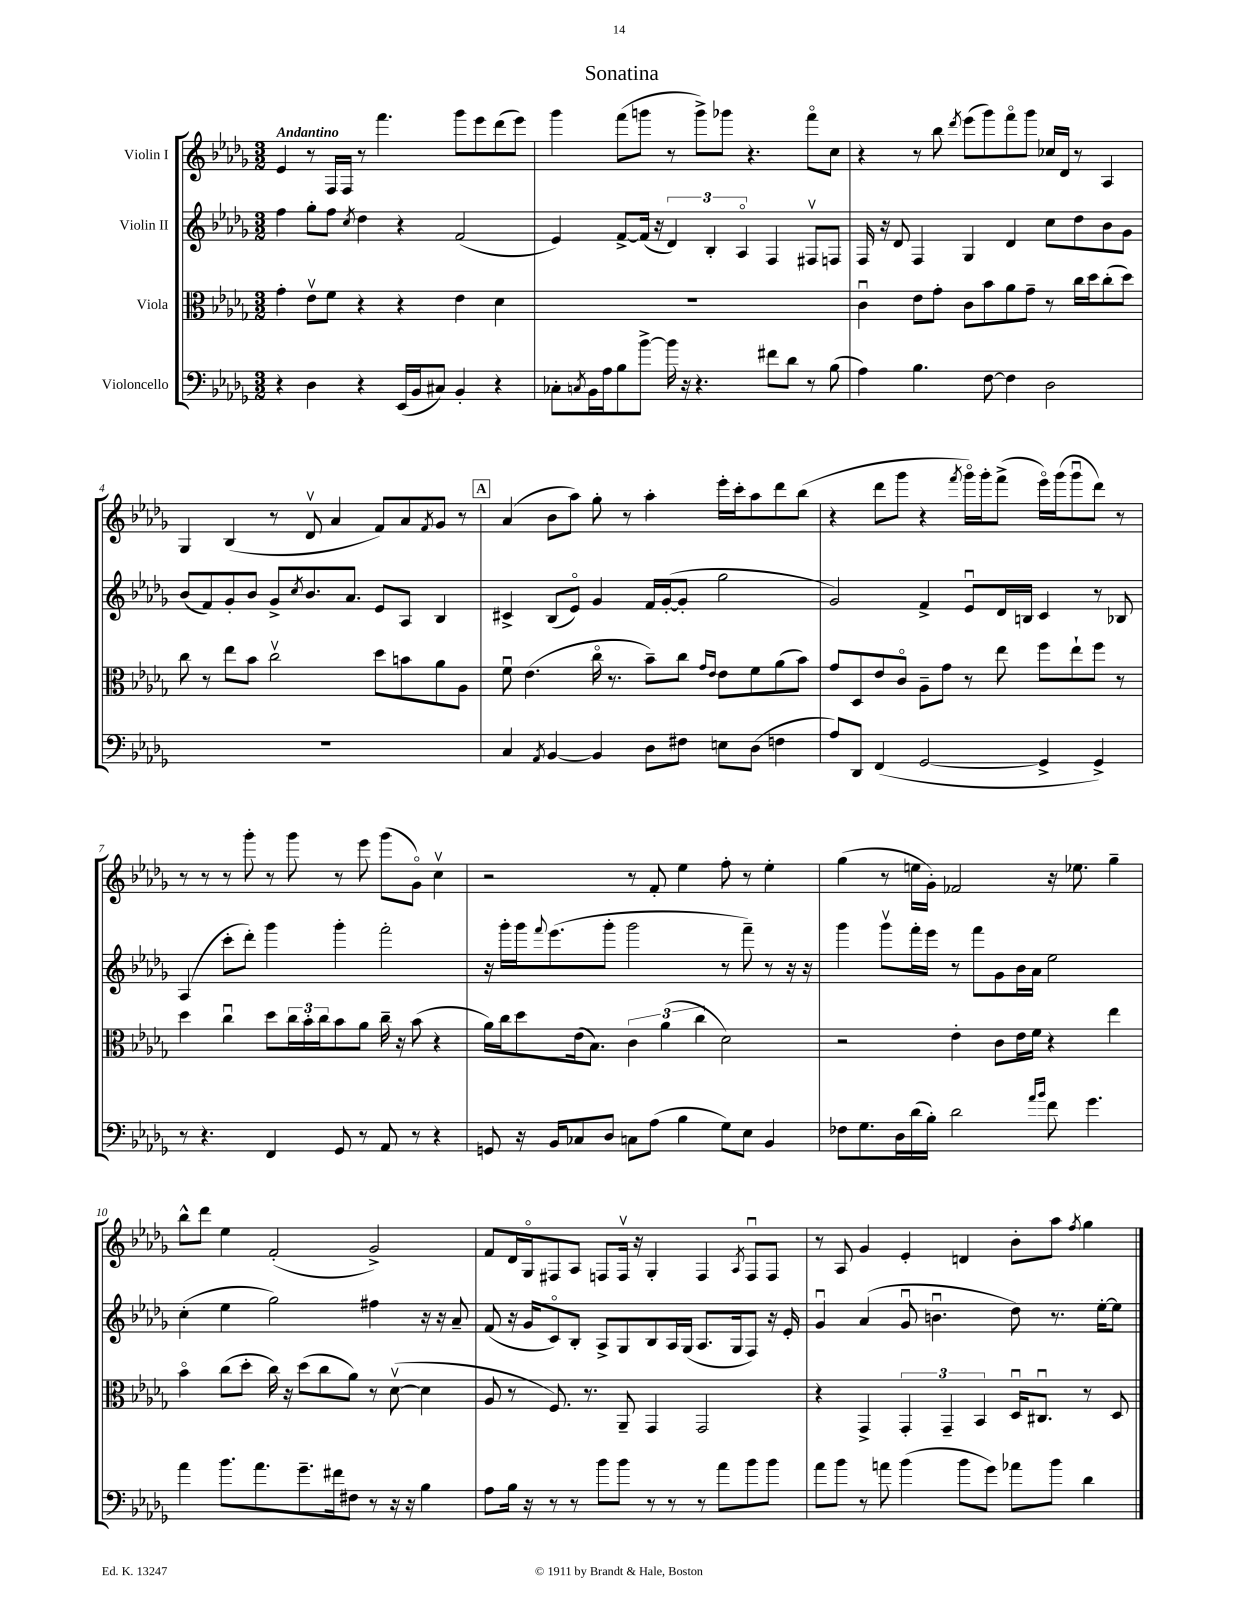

**kern	**kern	**kern	**kern
*part4	*part3	*part2	*part1
*staff4	*staff3	*staff2	*staff1
*I"Violoncello	*I"Viola	*I"Violin II	*I"Violin I
*clefF4	*clefC3	*clefG2	*clefG2
*k[b-e-a-d-g-]	*k[b-e-a-d-g-]	*k[b-e-a-d-g-]	*k[b-e-a-d-g-]
*M3/2	*M3/2	*M3/2	*M3/2
=1	=1	=1	=1
!	!	!	!LO:TX:a:B:t=Andantino
4r	4g-'\	4ff\	4e-/
4D-\	8e-v\L	8gg-'\L	8r
.	8f\J	8ff\J	16F/LL
.	.	.	16F/JJ
.	.	8qcc/	.
4r	4r	4dd-\	8r
.	.	.	4.fff\
(16EE-/LL	4r	4r	.
16BB-/J	.	.	.
8C#X/J)	.	.	.
4BB-'/	4e-\	(2f/	8ggg-\L
.	.	.	8eee-\
4r	4d-\	.	(8ddd-\
.	.	.	8eee-\J)
=2	=2	=2	=2
8C-X'\L	1.r	4e-/)	4ggg-\
8qCn/	.	.	.
16BB-\L	.	.	.
16A-\J	.	.	.
8B-\	.	[8f^/L	(8fff\L
[8b-^\J	.	(16f/Jk]	8gggn\J
.	.	16r	.
16b-\]	.	6d-/)	8r
16r	.	.	.
4.r	.	.	8ggg^\L)
.	.	6B-'/	.
.	.	.	8ggg-X\J
.	.	6A-/	.
.	.	.	4.r
8f#X\L	.	4F/	.
8d-\J	.	.	.
8r	.	8F#Xv/L	8fff\L
(8B-\	.	8Fn/J	8cc\J
=3	=3	=3	=3
4A-\)	4cu\	16F/	4r
.	.	16r	.
.	.	8d-/	.
4.B-\	8e-\L	4F/	8r
.	8g-'\J	.	8bb-\
.	.	.	8qddd-/
.	8c\L	4G-/	(8eee-\L
[8F\	8b-\	.	8ggg-\)
4F\]	8a-\	4d-/	8fff\
.	8g-~\J	.	8ggg-\J
2D-\	8r	8cc\L	16cc-X/LL
.	.	.	16d-/JJ
.	16cc\LL	8dd-\	8r
.	16dd-\J	.	.
.	(8cc'\	8b-\	4A-/
.	8dd-\J)	8g-\J	.
!!LO:LB:g=z
=4	=4	=4	=4
1.r	8cc\	(8b-/L	4G-/
.	8r	8f/)	.
.	8ee-\L	8g-'/	(4B-/
.	8b-\J	8b-/J	.
.	2ccv\	8g-^/L	8r
.	.	8qcc/	.
.	.	8.b-/	8d-v/
.	.	.	4a-/
.	.	8.a-/J	.
.	8dd-\L	8e-/L	8f/L)
.	8bn\	8A-/J	8a-/
.	.	.	8qf/
.	8a-\	4B-/	8g-/J
.	8A-\J	.	8r
!!LO:REH:place=s1:t=A
=5	=5	=5	=5
4C/	8fu\	4c#X^/	(4a-/
.	(4.e-\	.	.
8qAA-/	.	.	.
[4BB-/	.	(8B-/L	8b-\L
.	.	8e-/J)	8aa-\J)
4BB-/]	16cc\	4g-/	8gg-'\
.	8.r	.	.
.	.	.	8r
8D-\L	8b-~\L)	16f/LL	4aa-'\
.	.	([16g-'/J	.
8F#X\J	8cc\J	8g-'/J]	.
.	16qqg-/LL	.	.
.	16qqe-/JJ	.	.
8En\L	8e-\L	2gg-\	16eee-'\LL
.	.	.	16ccc'\J
(8D-\J	8f\	.	8aa-\
4Fn\	(8a-\	.	8ddd-\
.	8b-\J)	.	(8bb-\J
=6	=6	=6	=6
8A-/L)	8g-/L	2g-/)	4r
8DD-/J	8D-/	.	.
(4FF/	8e-/	.	8ddd-\L
.	8c/J	.	8ggg-\J
[2GG-/	8A-~\L	4f^/	4r
.	8g-\J	.	.
.	.	.	8qfff/
.	8r	8e-u/L	16ggg-\LL)
.	.	.	16ggg-'\J
.	8ee-\	16d-/L	(8fff^\J
.	.	16Bn/JJ	.
4GG-^/]	8ff\L	4c/	16eee-\LL)
.	.	.	(16ggg-\J
.	8ee-`\	.	8ggg-u\
4GG-^/)	8ff\J	8r	8ddd-\J)
.	8r	8B-X/	8r
!!LO:LB:g=z
=7	=7	=7	=7
8r	4dd-\	(4A-/	8r
4.r	.	.	8r
.	4ccu\	8ccc'\L	8r
.	.	8ddd-'\J)	8ggg-'\
4FF/	8dd-\L	4ggg-\	8r
.	24cc\L	.	8ggg-\
.	24b-'\	.	.
.	24cc\J	.	.
8GG-/	8b-\	4ggg-'\	8r
8r	8a-\J	.	8eee-\
8AA-/	16cc~\	2fff'\	(8ggg-\L
.	16r	.	.
8r	(8b-\	.	8g-\J)
4r	4r	.	4ccv\
=8	=8	=8	=8
8GGn/	16a-\LL)	16r	2r
.	16cc\J	16ggg-'\LL	.
16r	8dd-\	16ggg-\J	.
.	.	8qqfff/	.
16BB-/KL	.	(8.eee-\	.
8C-X/	(16e-\k	.	.
.	8.B-\J)	.	.
8D-/J	.	8ggg-'\J	.
8Cn\L	6c\	2ggg-\	8r
(8A-\J	.	.	8f'/
.	(6a-\	.	.
4B-\	.	.	4ee-\
.	6cc\	.	.
8G-\L)	2d-\)	8r	8ff'\
8E-\J	.	8fff~\)	8r
4BB-/	.	8r	4ee-'\
.	.	16r	.
.	.	16r	.
=9	=9	=9	=9
8F-X\L	2r	4ggg-\	(4gg-\
8.G-\	.	.	.
.	.	8ggg-v\L	8r
16D-\L	.	.	.
(16d-\	.	16fff'\L	16een\LL
16B-'\JJ)	.	16eee-\JJ	16g-'\JJ)
2d-\	4e-'\	8r	2f-X/
.	.	8fff\L	.
.	8c\L	8g-\	.
.	16e-\L	16b-\L	.
.	16f\JJ	16a-\JJ	.
16qqa-/LL	.	.	.
16qqb-/JJ	.	.	.
8f\	4r	2ee-\	16r
.	.	.	8.ee-X\
4.g-\	.	.	.
.	4ee-\	.	4gg-~\
!!LO:LB:g=z
=10	=10	=10	=10
4a-\	4b-\	(4cc'\	8bb-^^\L
.	.	.	8ddd-\J
8.b-\L	(8cc\L	4ee-\	4ee-\
.	8dd-'\J	.	.
8.a-\	.	.	.
.	16cc\)	2gg-\)	(2f'/
.	16r	.	.
8.g-~\	(8dd-\L	.	.
.	8cc\	.	.
16f#X\k	.	.	.
8F#X\J	8a-\J)	.	.
8r	8r	4ff#X\	2g-^/)
16r	([8d-v\	.	.
16r	.	.	.
4B-\	4d-\]	16r	.
.	.	16r	.
.	.	8a-~/	.
=11	=11	=11	=11
8A-\L	8A-/	(8f/	8f/L
16B-\Jk	8r	16r	16d-/L
16r	.	16g-/KL	16G-/J
8r	8.F/)	8c/)	8F#X/
8r	.	8B-'/J	8A-/J
.	8.r	.	.
8b-\L	.	8A-^/L	8Fn/L
8b-\J	8AA-~/	8G-/	16Fv/Jk
.	.	.	16r
8r	4GG-/	8B-/	4G-'/
8r	.	16A-/L	.
.	.	(16G-/JJ	.
8r	2GG-/	8.A-/L	4F/
8a-\L	.	.	.
.	.	16G-/k	.
.	.	.	8qA-/
8b-\	.	8F/J)	8Fu/L
8b-\J	.	16r	8F/J
.	.	16e-'/	.
=12	=12	=12	=12
8a-\L	4r	4g-u/	8r
8b-\J	.	.	8A-/
8r	4GG-^/	(4a-/	4g-/
8an\	.	.	.
(4b-\	6GG-'/	8g-u/	4e-'/
.	.	4.bnu\	.
.	6GG-~/	.	.
8b-\L	.	.	4dn/
.	6BB-/	.	.
8g-\J)	.	.	.
8a-X\L	16D-u/KL	8dd-\)	8b-'\L
.	8.C#Xu/J	.	.
8b-\J	.	8.r	8aa-\J
.	.	.	8qff/
4d-\	8r	.	4gg-\
.	.	[16ee-'\KL	.
.	8D-/	8ee-\J]	.
==	==	==	==
*-	*-	*-	*-
